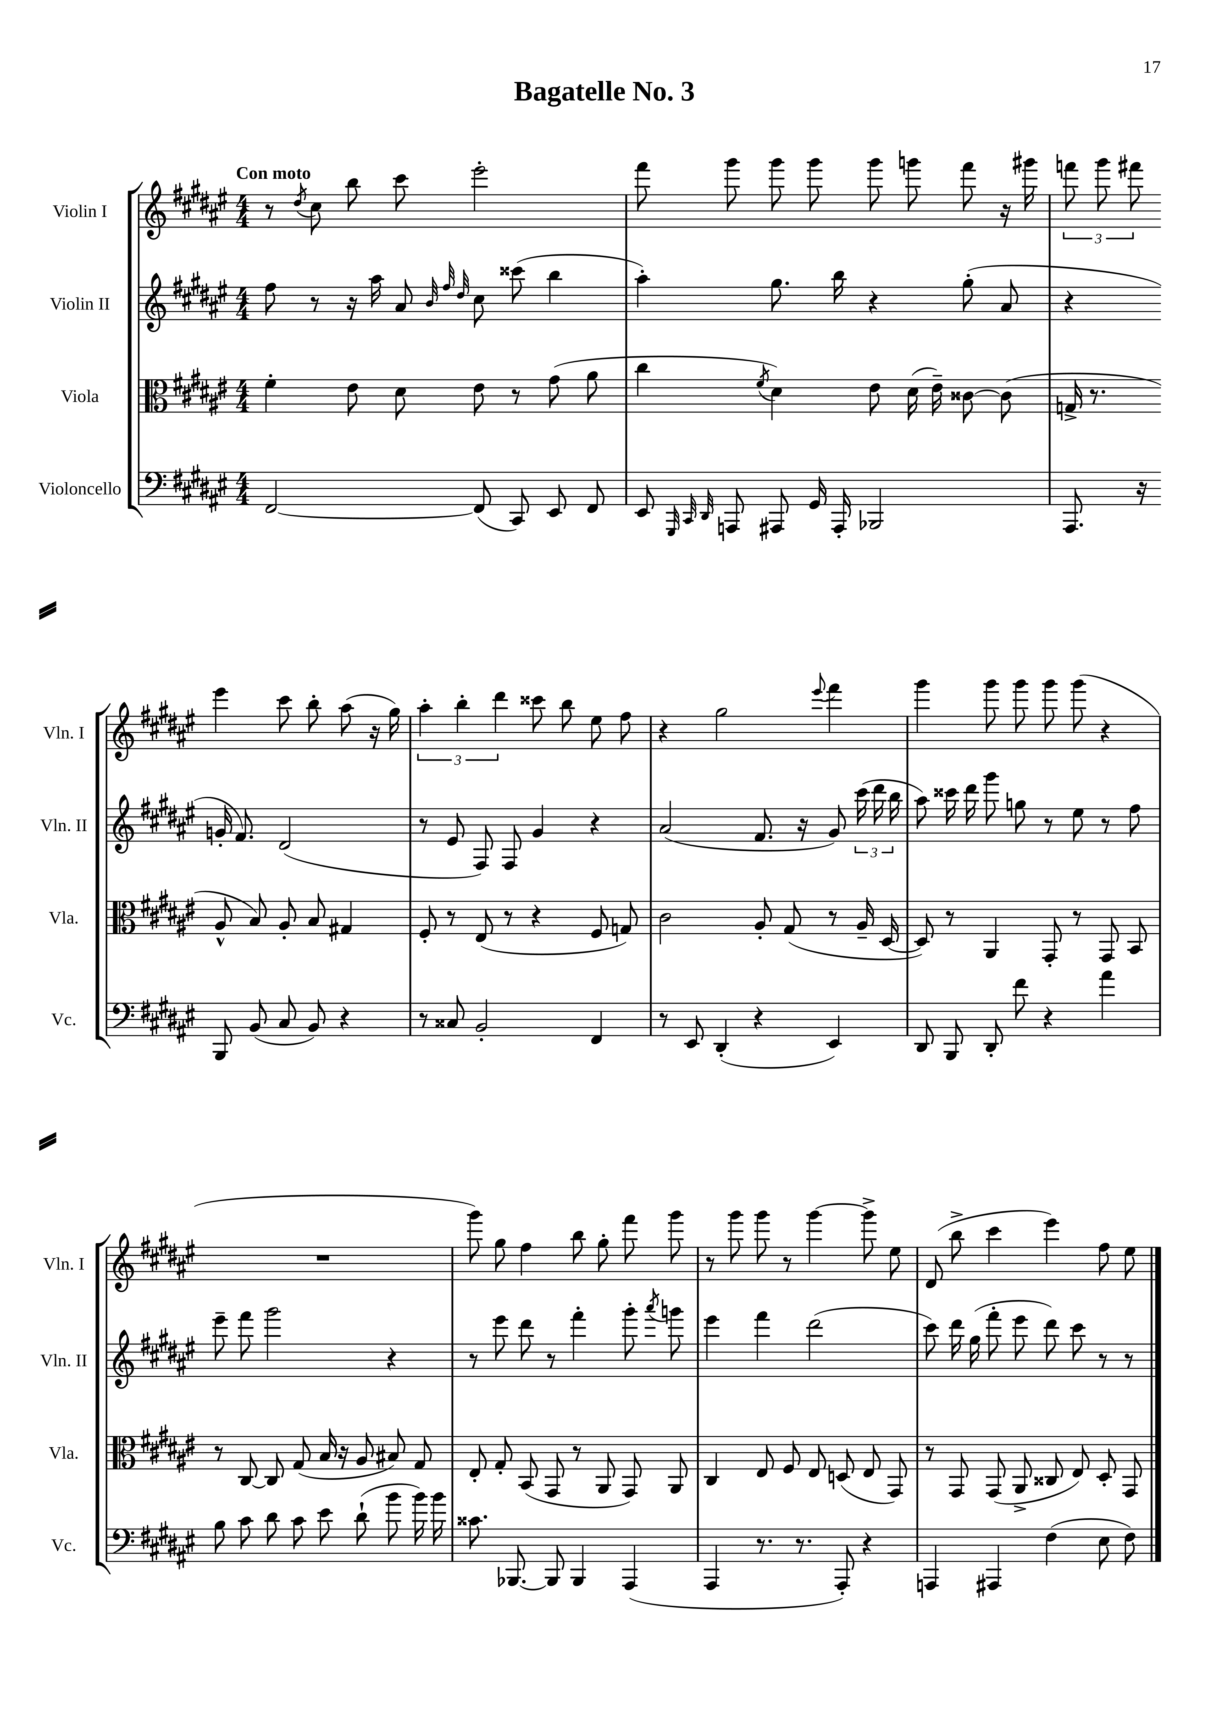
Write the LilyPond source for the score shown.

\header { title = "Bagatelle No. 3" }
<<
\new StaffGroup <<
\new Staff = "s0" \with { instrumentName = "Violin I" shortInstrumentName = "Vln. I" } {
    \clef treble \key fis \major \numericTimeSignature \time 4/4 \tempo "Con moto"
    \autoBeamOff r8 \acciaccatura { dis''8 } cis''8 b''8 cis'''8 eis'''2-. |
    fis'''8 gis'''8 gis'''8 gis'''8 gis'''8 g'''8 fis'''8 r16 gis'''16 |
    \tuplet 3/2 { f'''8 gis'''8 fis'''8 } eis'''4 cis'''8 b''8-. ais''8( r16 gis''16) |
    \tuplet 3/2 { ais''4-. b''4-. dis'''4 } cisis'''8 b''8 eis''8 fis''8 |
    r4 gis''2 \appoggiatura { eis'''8 } fis'''4 |
    gis'''4 gis'''8 gis'''8 gis'''8 gis'''8( r4 |
    R1 |
    gis'''8) gis''8 fis''4 b''8 gis''8-. fis'''8 gis'''8 |
    r8 gis'''8 gis'''8 r8 gis'''4~ gis'''8-> eis''8 |
    dis'8( b''8-> cis'''4 eis'''4) fis''8 eis''8 \bar "|." |
}
\new Staff = "s1" \with { instrumentName = "Violin II" shortInstrumentName = "Vln. II" } {
    \clef treble \key fis \major \numericTimeSignature \time 4/4
    \autoBeamOff fis''8 r8 r16 ais''16 ais'8 \grace { b'32 fis''32 dis''32 } cis''8 cisis'''8( b''4 |
    ais''4-.) gis''8. b''16 r4 gis''8-.( ais'8 |
    r4 g'16-. fis'8.) dis'2( |
    r8 eis'8 fis8) fis8 gis'4 r4 |
    ais'2( fis'8. r16 gis'8) \tuplet 3/2 { cis'''16( dis'''16 b''16 } |
    ais''8) cisis'''16 dis'''16 gis'''8 g''8 r8 eis''8 r8 fis''8 |
    eis'''8-- fis'''8 gis'''2 r4 |
    r8 eis'''8 dis'''8 r8 fis'''4-. gis'''8-. \acciaccatura { ais'''8 } g'''8 |
    eis'''4 fis'''4 dis'''2( |
    cis'''8) dis'''16 gis''16( fis'''8-. eis'''8 dis'''8) cis'''8 r8 r8 \bar "|." |
}
\new Staff = "s2" \with { instrumentName = "Viola" shortInstrumentName = "Vla." } {
    \clef alto \key fis \major \numericTimeSignature \time 4/4
    \autoBeamOff fis'4-. eis'8 dis'8 eis'8 r8 gis'8( ais'8 |
    cis''4 \acciaccatura { fis'8 } dis'4) eis'8 dis'16( eis'16--) cisis'8~ cisis'8( |
    g16-> r8. ais8-^ b8) ais8-. b8 gis4 |
    fis8-. r8 eis8( r8 r4 fis8 g8) |
    cis'2 ais8-. gis8( r8 ais16-- dis16~ |
    dis8) r8 ais,4 gis,8-. r8 gis,8 b,8 |
    r8 cis8~ cis8 gis8( b16 r16 ais8 bis8) gis8 |
    eis8-. gis8-. b,8( gis,8 r8 ais,8 gis,8) ais,8 |
    cis4 eis8 fis8 eis8 d8( eis8 gis,8) |
    r8 gis,8 gis,8( ais,8-> cisis8 eis8) dis8-. gis,8 \bar "|." |
}
\new Staff = "s3" \with { instrumentName = "Violoncello" shortInstrumentName = "Vc." } {
    \clef bass \key fis \major \numericTimeSignature \time 4/4
    \autoBeamOff fis,2~ fis,8( cis,8) eis,8 fis,8 |
    eis,8 \grace { gis,,32 cis,32 dis,32 } a,,8 ais,,8 gis,16 ais,,16-. bes,,2 |
    ais,,8. r16 b,,8 b,8( cis8 b,8) r4 |
    r8 cisis8 b,2-. fis,4 |
    r8 eis,8 dis,4-.( r4 eis,4) |
    dis,8 b,,8 dis,8-. fis'8 r4 ais'4 |
    b8 cis'8 dis'8 cis'8 eis'8 dis'8-!( b'8 b'16) b'16 |
    cisis'8. bes,,8.~ bes,,8 bes,,4 ais,,4( |
    ais,,4 r8. r8. ais,,8-.) r4 |
    a,,4 ais,,4 fis4( eis8 fis8) \bar "|." |
}
>>
>>
\layout { \context { \Score \remove "Bar_number_engraver" } }
